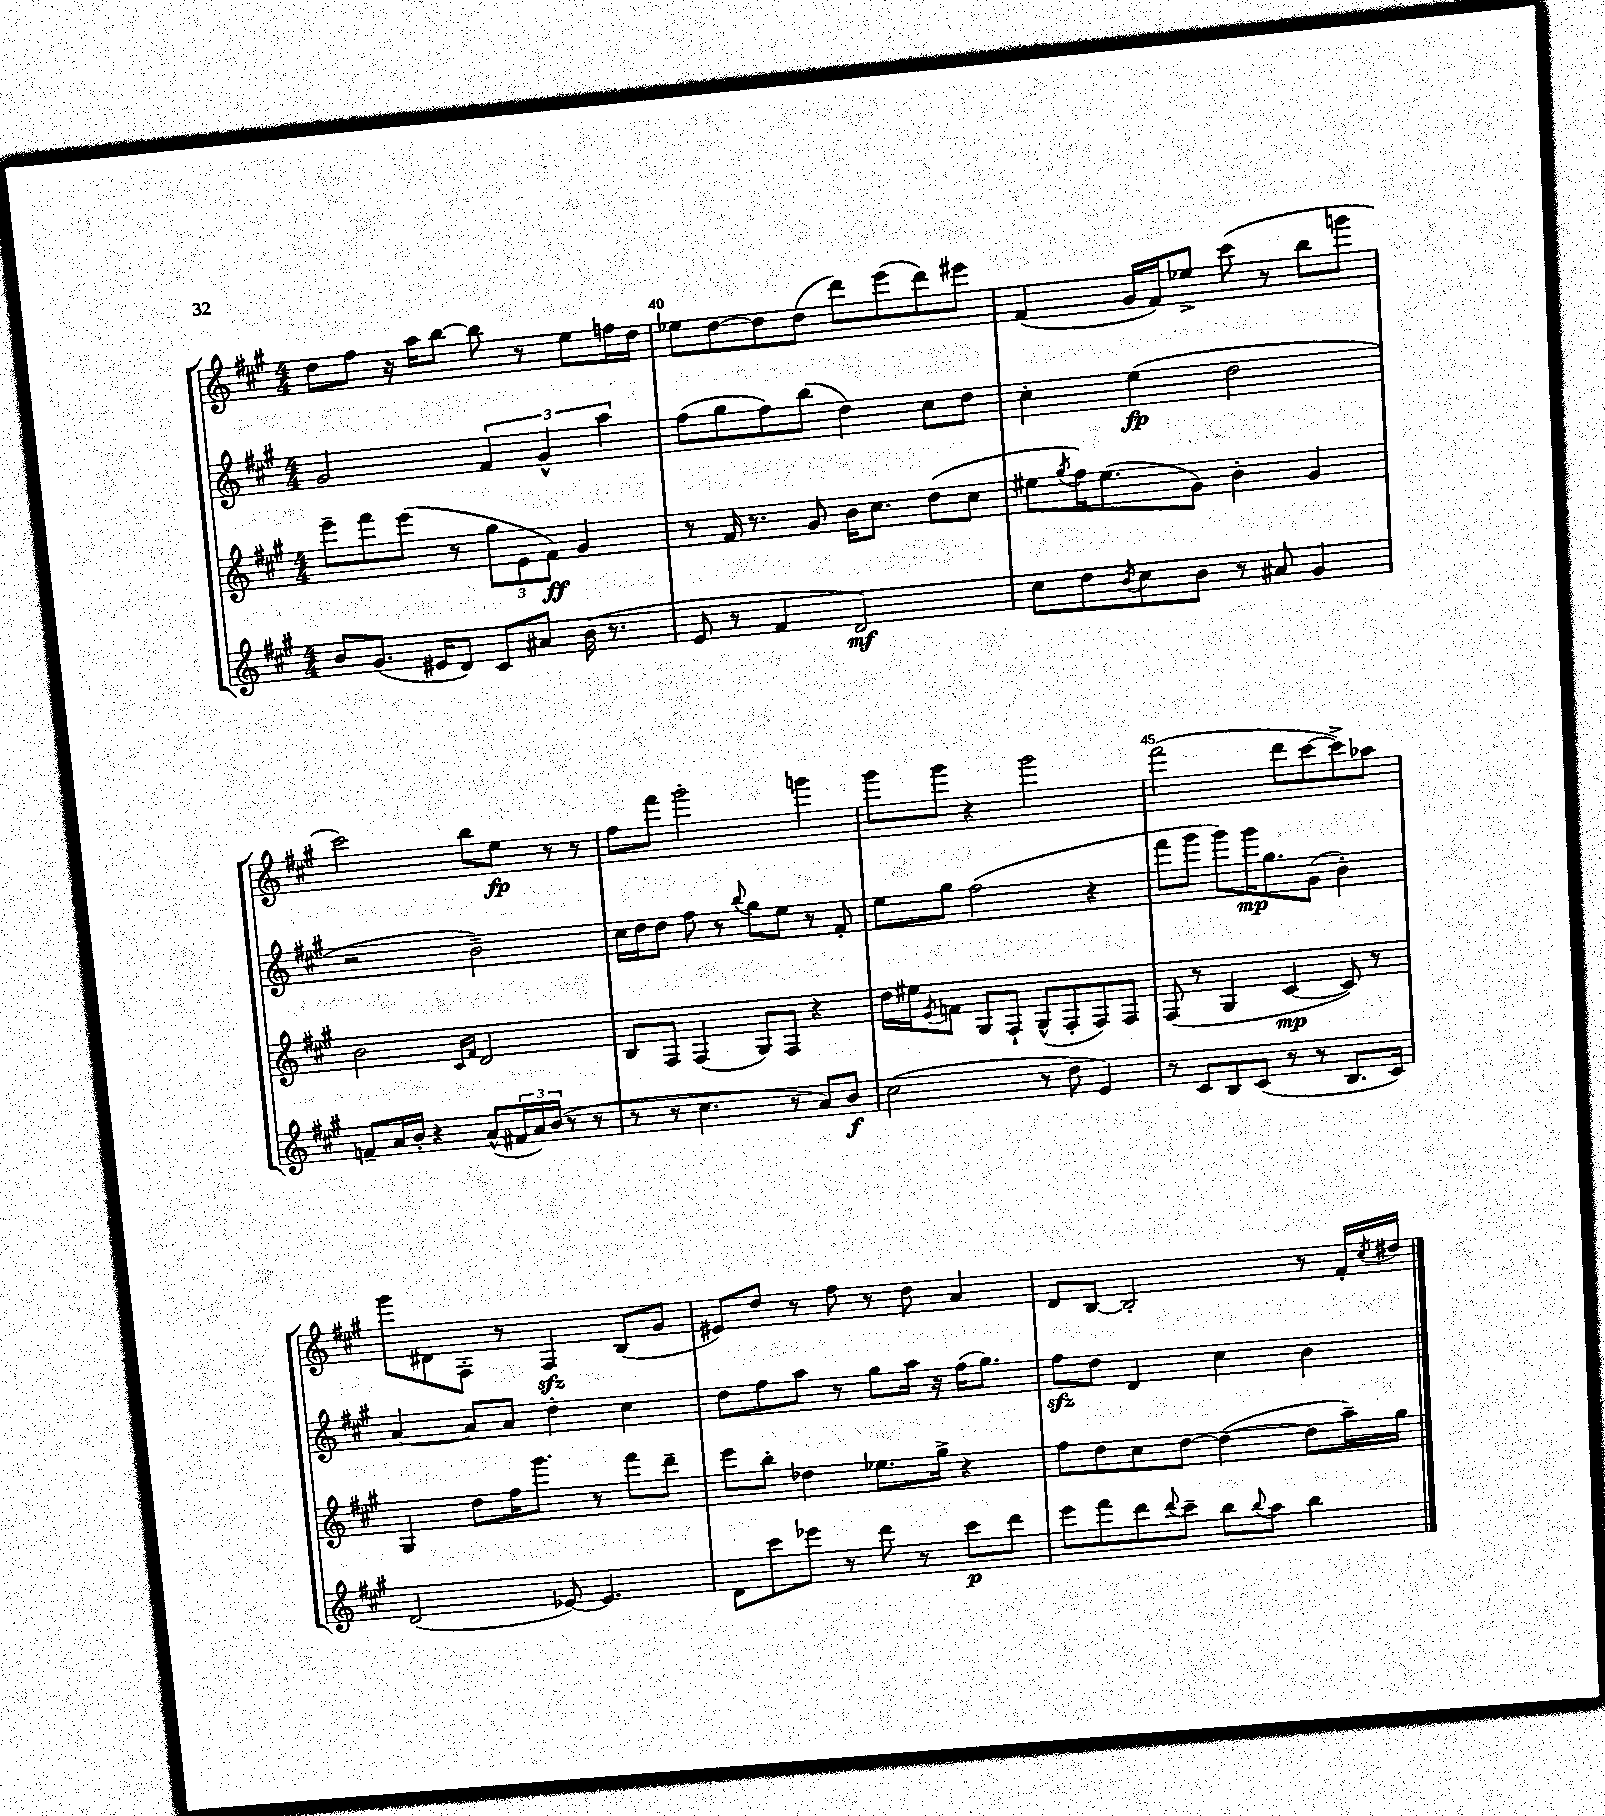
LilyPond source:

<<
\new StaffGroup <<
\new Staff = "s0" {
    \clef treble \key a \major \numericTimeSignature \time 4/4
    d''8 fis''8 r16 a''16 b''8~ b''8 r8 e''8 f''16 d''16 |
    ees''8 d''8~ d''8 d''8( d'''8) e'''8( d'''8) eis'''8 |
    fis'4( gis'16 fis'16) ees''8-> cis'''8( r8 b''8 g'''8 |
    cis'''2) b''8 e''8\fp r8 r8 |
    fis''8 fis'''8 gis'''2-. g'''4 |
    gis'''8 gis'''8 r4 gis'''2 |
    fis'''2( d'''8 cis'''8~ cis'''8->) aes''8 |
    gis'''8 dis'8 fis8-. r8 fis4\sfz b8( gis'8 |
    eis'8) d''8 r8 fis''8 r8 d''8 a'4 |
    d'8 b8~ b2-. r8 fis'16-. \acciaccatura { cis''8 } dis''16 \bar "|." |
}
\new Staff = "s1" {
    \clef treble \key a \major \numericTimeSignature \time 4/4
    gis'2 \tuplet 3/2 { fis'4 gis'4-^ a''4 } |
    fis''8( gis''8 fis''8) b''8( d''4) cis''8 d''8 |
    cis''4-. e''4\fp( d''2 |
    r2 b'2--) |
    cis''16 d''16 d''8 fis''8 r8 \appoggiatura { b''8 } gis''8 e''8 r8 fis'8-. |
    e''8 gis''8 fis''2( r4 |
    fis'''8 gis'''8 gis'''8) gis'''16\mp gis''8. gis'8( b'4-.) |
    a'4~ a'8 a'8 d''4-. cis''4 |
    d''8 fis''8 a''8 r8 gis''8 a''16 r16 fis''16( gis''8.) |
    fis''8\sfz d''8 d'4 cis''4 b'4 \bar "|." |
}
\new Staff = "s2" {
    \clef treble \key a \major \numericTimeSignature \time 4/4
    e'''8-- fis'''8 e'''8( r8 \tuplet 3/2 { gis''8 e'8 fis'8\ff) } gis'4 |
    r8 fis'16 r8. gis'8 b'16 cis''8. d''8( cis''8 |
    eis''8 \acciaccatura { gis''8 } fis''16) eis''8.( gis'8) b'4-. gis'4 |
    b'2 \grace { cis'16 fis'16 } d'2 |
    b8 fis8 fis4( gis8) fis8 r4 |
    d''16 eis''16 \acciaccatura { e'8 } f'8 gis8 fis8-! gis8-^( fis8-. fis8) fis8 |
    fis8( r8 gis4 cis'4~\mp cis'8) r8 |
    gis4 d''8 fis''16 gis'''8. r8 fis'''8 d'''8-- |
    e'''8 b''8-. des''4 ees''8. gis''16-> r4 |
    fis''8 d''8 cis''8 d''8~ d''4~( d''8 a''16--) gis''16 \bar "|." |
}
\new Staff = "s3" {
    \clef treble \key a \major \numericTimeSignature \time 4/4
    b'8 gis'8.( eis'16 d'8) cis'8 ais'8 b'16( r8. |
    e'8 r8 fis'4 d'2\mf) |
    cis''8 d''8 \acciaccatura { b'8 } cis''8 b'8 r8 ais'8 gis'4 |
    f'8-- a'16 b'16-. r4 a'8-^( \tuplet 3/2 { fis'16 a'16) b'16( } r8 r8 |
    r8 r8 cis''4. r8 a'8) b'8\f |
    cis''2( r8 d''8 e'4) |
    r8 cis'8 b8 cis'8( r8 r8 b8. cis'16) |
    d'2( ees'8~) ees'4. |
    d'8 cis'''8 ees'''8 r8 d'''8 r8 cis'''8\p d'''8 |
    e'''8 fis'''8 d'''8 \appoggiatura { d'''8 } cis'''8-- b''8 \appoggiatura { b''8 } a''8 b''4 \bar "|." |
}
>>
>>
\layout { \context { \Score currentBarNumber = #39 \override BarNumber.break-visibility = ##(#f #t #t) barNumberVisibility = #(every-nth-bar-number-visible 5) } }
